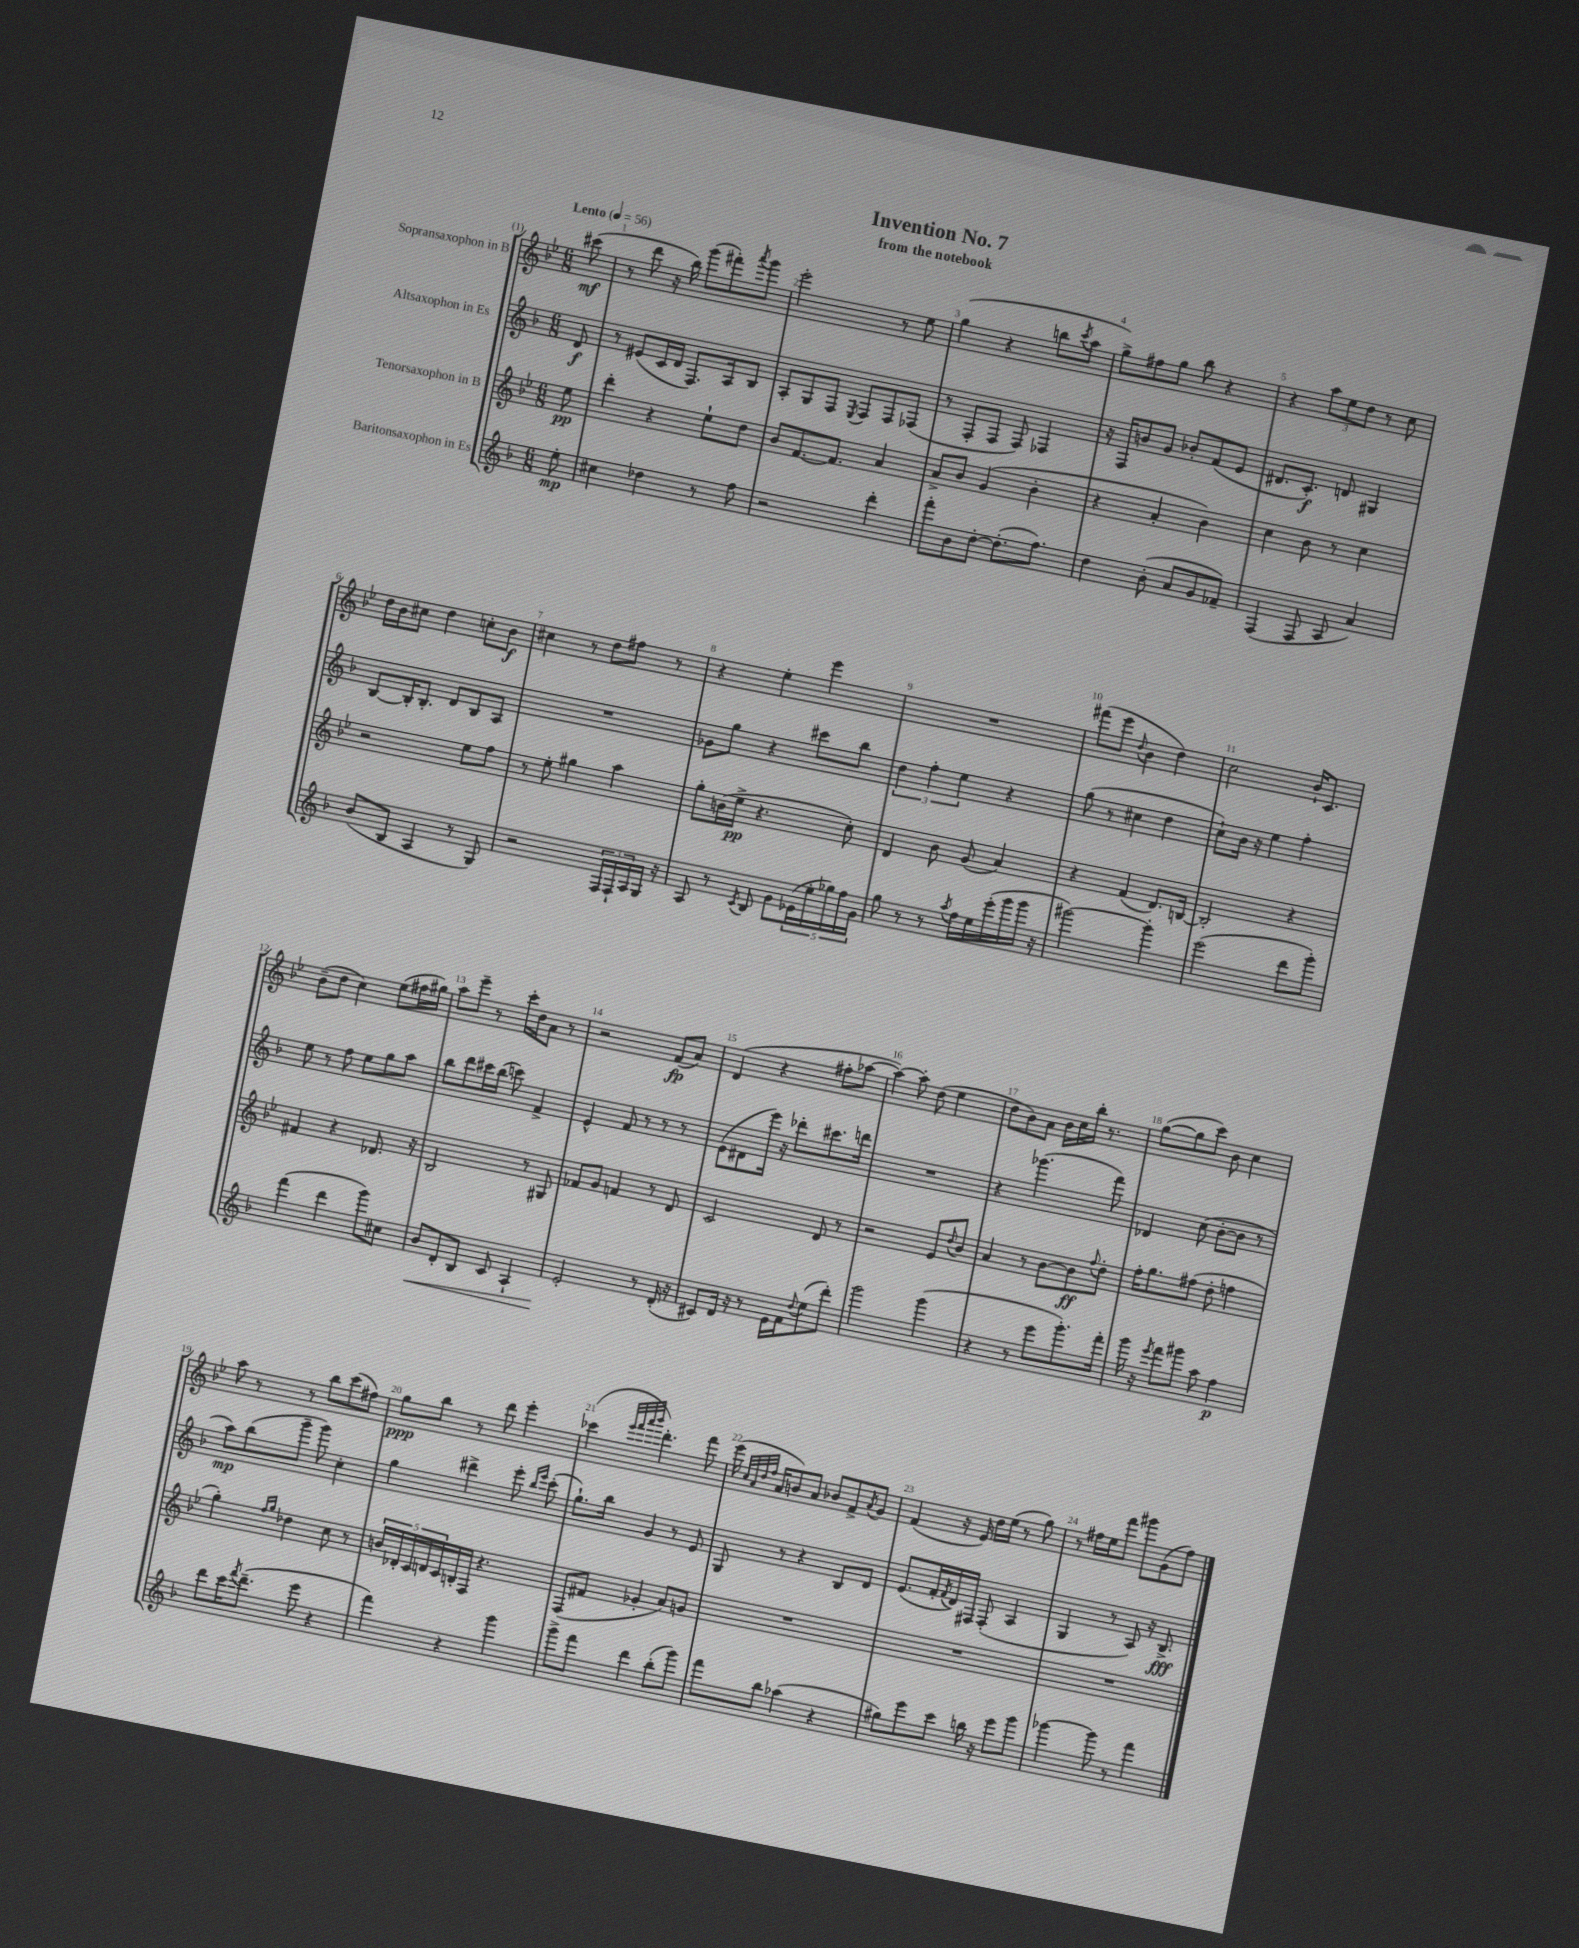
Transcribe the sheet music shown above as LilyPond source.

\header { title = "Invention No. 7" subtitle = "from the notebook" }
<<
\new StaffGroup <<
\new Staff = "s0" \with { instrumentName = "Sopransaxophon in B" } {
    \clef treble \key bes \major \numericTimeSignature \time 6/8 \partial 8 \tempo "Lento" 4 = 56
    cis'''8\mf( |
    r8 d'''8 r16 bes''16) g'''8( fis'''8-.) \acciaccatura { a'''8 } g'''8 |
    ees'''2-. r8 ees''8 |
    g''4( r4 b''8 \acciaccatura { c'''8 } a''8 |
    g''8->) fis''8 g''8 bes''8 r4 |
    r4 \tuplet 3/2 { a''8 ees''8 d''8 } r8 c''8 |
    d''16 bes'16 cis''8 d''4 c''8-. bes'8\f |
    cis''4 r8 d''8 fis''8 r8 |
    r4 ees''4-. ees'''4 |
    R2. |
    fis'''8( ees'''8 \appoggiatura { d''8 } bes'4 d''4) |
    c''2 bes'16-! c'8. |
    bes'8--( d''8 c''4) ees''8( fis''16 gis''16) |
    a''8 ees'''8-- r8 c'''16-. d''16 a'8 r8 |
    r2 f'8\fp( a'8) |
    d'4( r4 fis''8-. aes''8~ |
    aes''4~) aes''8-. d''8( ees''4 |
    d''8 bes'8) a'8 bes'16 c''16 bes''16-. r8. |
    g''8~( g''8 c'''8) bes'8 c''4 |
    a''8 r8 r8 bes''8 c'''8( fis''8) |
    g''8\ppp bes''8 r8 d'''8 ees'''4-. |
    ces'''4( \grace { ees'''32 f'''32 a'''32 bes'''32 } d'''4.-.) f'''8 |
    ees'''16( \grace { c''32 a'32 d''32 f''32 } a'16 b'8) a'8 bes'8 f'8-> \acciaccatura { a'8 } g'8 |
    f'4( r16 ees'16) d''16 ees''16( r8 g''8) |
    r8 fis''16 ees''16 f'''8 gis'''8 g'8( fis''8) \bar "|." |
}
\new Staff = "s1" \with { instrumentName = "Altsaxophon in Es" } {
    \clef treble \key f \major \numericTimeSignature \time 6/8 \partial 8
    d'8\f |
    r8 eis'8( c'16 d'16 f8.) a16 bes8 |
    a8-. g8 f8 \acciaccatura { e8 } f8 f8 fes8( |
    r8 f8-. f8 f8) fes4 |
    r16 f16 b'8 g'8 bes'8-. f'8( e'8 |
    dis'8. c'8.-.\f) d'8 gis4 |
    bes8~ bes16-. bes8.-. d'8 bes8 a8 |
    R2. |
    ges'8 g''8 r4 cis'''8 bes''8 |
    \tuplet 3/2 { d''4 f''4-. e''4 } r4 |
    g''8( r8 cis''4 d''4 |
    c''8-!) bes'16 r16 e''4 f''4-. |
    e''8 r8 f''8 e''8 g''8 a''8 |
    bes''8 d'''8 cis'''16 bes''16( c'''8) f'4-> |
    e'4-^ f'8 r8 r8 r8 |
    e'8( dis'8 e'''16) r16 des'''8-. cis'''8. d'''16 |
    R2. |
    r4 ges'''4.( f'''8) |
    des'4 c''8( bes'8~-. bes'8 r8 |
    a''8\mp) bes''8( g'''8-- g'''8) c''4-. |
    g''4 dis'''4-> e'''8-. \grace { bes''16 e'''16 } c'''8-.( |
    g''8.-!) bes''16 g'4 r8 e'8 |
    g8 r8 r4 bes8 d'8 |
    e'8.( f'16-. \acciaccatura { f'8 } d'16) fis16 fis8-.( a4 |
    g4 r8 a8) r16 bes8.->\fff \bar "|." |
}
\new Staff = "s2" \with { instrumentName = "Tenorsaxophon in B" } {
    \clef treble \key bes \major \numericTimeSignature \time 6/8 \partial 8
    ees''8\pp |
    d'''4-. r4 ees''8-! d''8 |
    bes'8 f'8.~ f'8. a'4 |
    a'8-> bes'8 g'4( bes'4-. |
    r4 a'4-. bes'4) |
    c''4 bes'8 r8 c''4 |
    r2 ees''8 f''8 |
    r8 ees''8-. gis''4 a''4 |
    g''8-. b'16( ees''16->\pp r4. c''8-.) |
    d'4 bes'8 g'8( a'4) |
    r4 f'4( d'8.) b16~ |
    b2-. r4 |
    fis'4 r4 des'8. r16 |
    bes2 r8 gis8 |
    fes'8 g'8 f'4 r8 d'8 |
    c'2 d'8 r8 |
    r2 ees'8 \appoggiatura { d''8 } bes'8 |
    a'4 r8 bes'8~ bes'8\ff \appoggiatura { f''8 } d''8-. |
    f''16-. g''8. fis''8( d''8-. f''4 |
    g''4-.) \grace { f''16 g''16 } des''4 c''8 r8 |
    \tuplet 5/4 { b'16 des'16-. c'16 d'16 c'16 } b16-. f16 r4. |
    f8( fis'8 ges'4-. a'8) g'8 |
    R2. |
    R2. |
    R2. \bar "|." |
}
\new Staff = "s3" \with { instrumentName = "Baritonsaxophon in Es" } {
    \clef treble \key f \major \numericTimeSignature \time 6/8 \partial 8
    e''8-.\mp |
    cis''4 des''4 r8 f''8 |
    r2 d'''4-. |
    f'''8-. bes'8 d''8~-. d''8.-.( f''8.) |
    d''4 bes'8-.( a'8 g'8 fes'8--) |
    f4( f8 a8 a'4) |
    bes'8( bes8 a4 r8 g8) |
    r2 \tuplet 3/2 { f16 f16-! a16 } g16 r16 |
    a8 r8 \acciaccatura { c'8 } bes8 g'8 \tuplet 5/4 { ees'16( e''16-. ges''16) f''16 g'16 } |
    g''8 r8 r8 \acciaccatura { a''8 } f''16 e''16 e'''16-.( g'''16 g'''16 r16 |
    gis'''2~) gis'''4-. |
    e'''2( d'''8 g'''8-.) |
    f'''4( d'''4 g'''8) cis''8 |
    bes'8\< d'8-. bes8 c'8 a4-! |
    e'2-.\! r8 d'16-.( r16 |
    cis'8) d'16 r16 r8 e'16 f'16 \appoggiatura { d''8 } e''8( d'''8-.) |
    g'''2 g'''4( |
    r4 r8 e'''8 g'''8.-.) f'''16-. |
    g'''16 r16 \acciaccatura { e'''8 } f'''8 gis'''8 a''8 f''4\p |
    d'''8 c'''16 \acciaccatura { f'''8 } d'''8.--( e'''8 r4 |
    f'''4) r4 g'''4 |
    g'''8-> f'''8 d'''4 bes''8-.( g'''8) |
    f'''8 bes''8 aes''4( r4 |
    gis''8) e'''8 c'''8 b''16 r16 e'''8 g'''8 |
    ges'''4~ ges'''8 r8 f'''4 \bar "|." |
}
>>
>>
\layout { \context { \Score \override BarNumber.break-visibility = ##(#f #t #t) barNumberVisibility = #all-bar-numbers-visible } }
